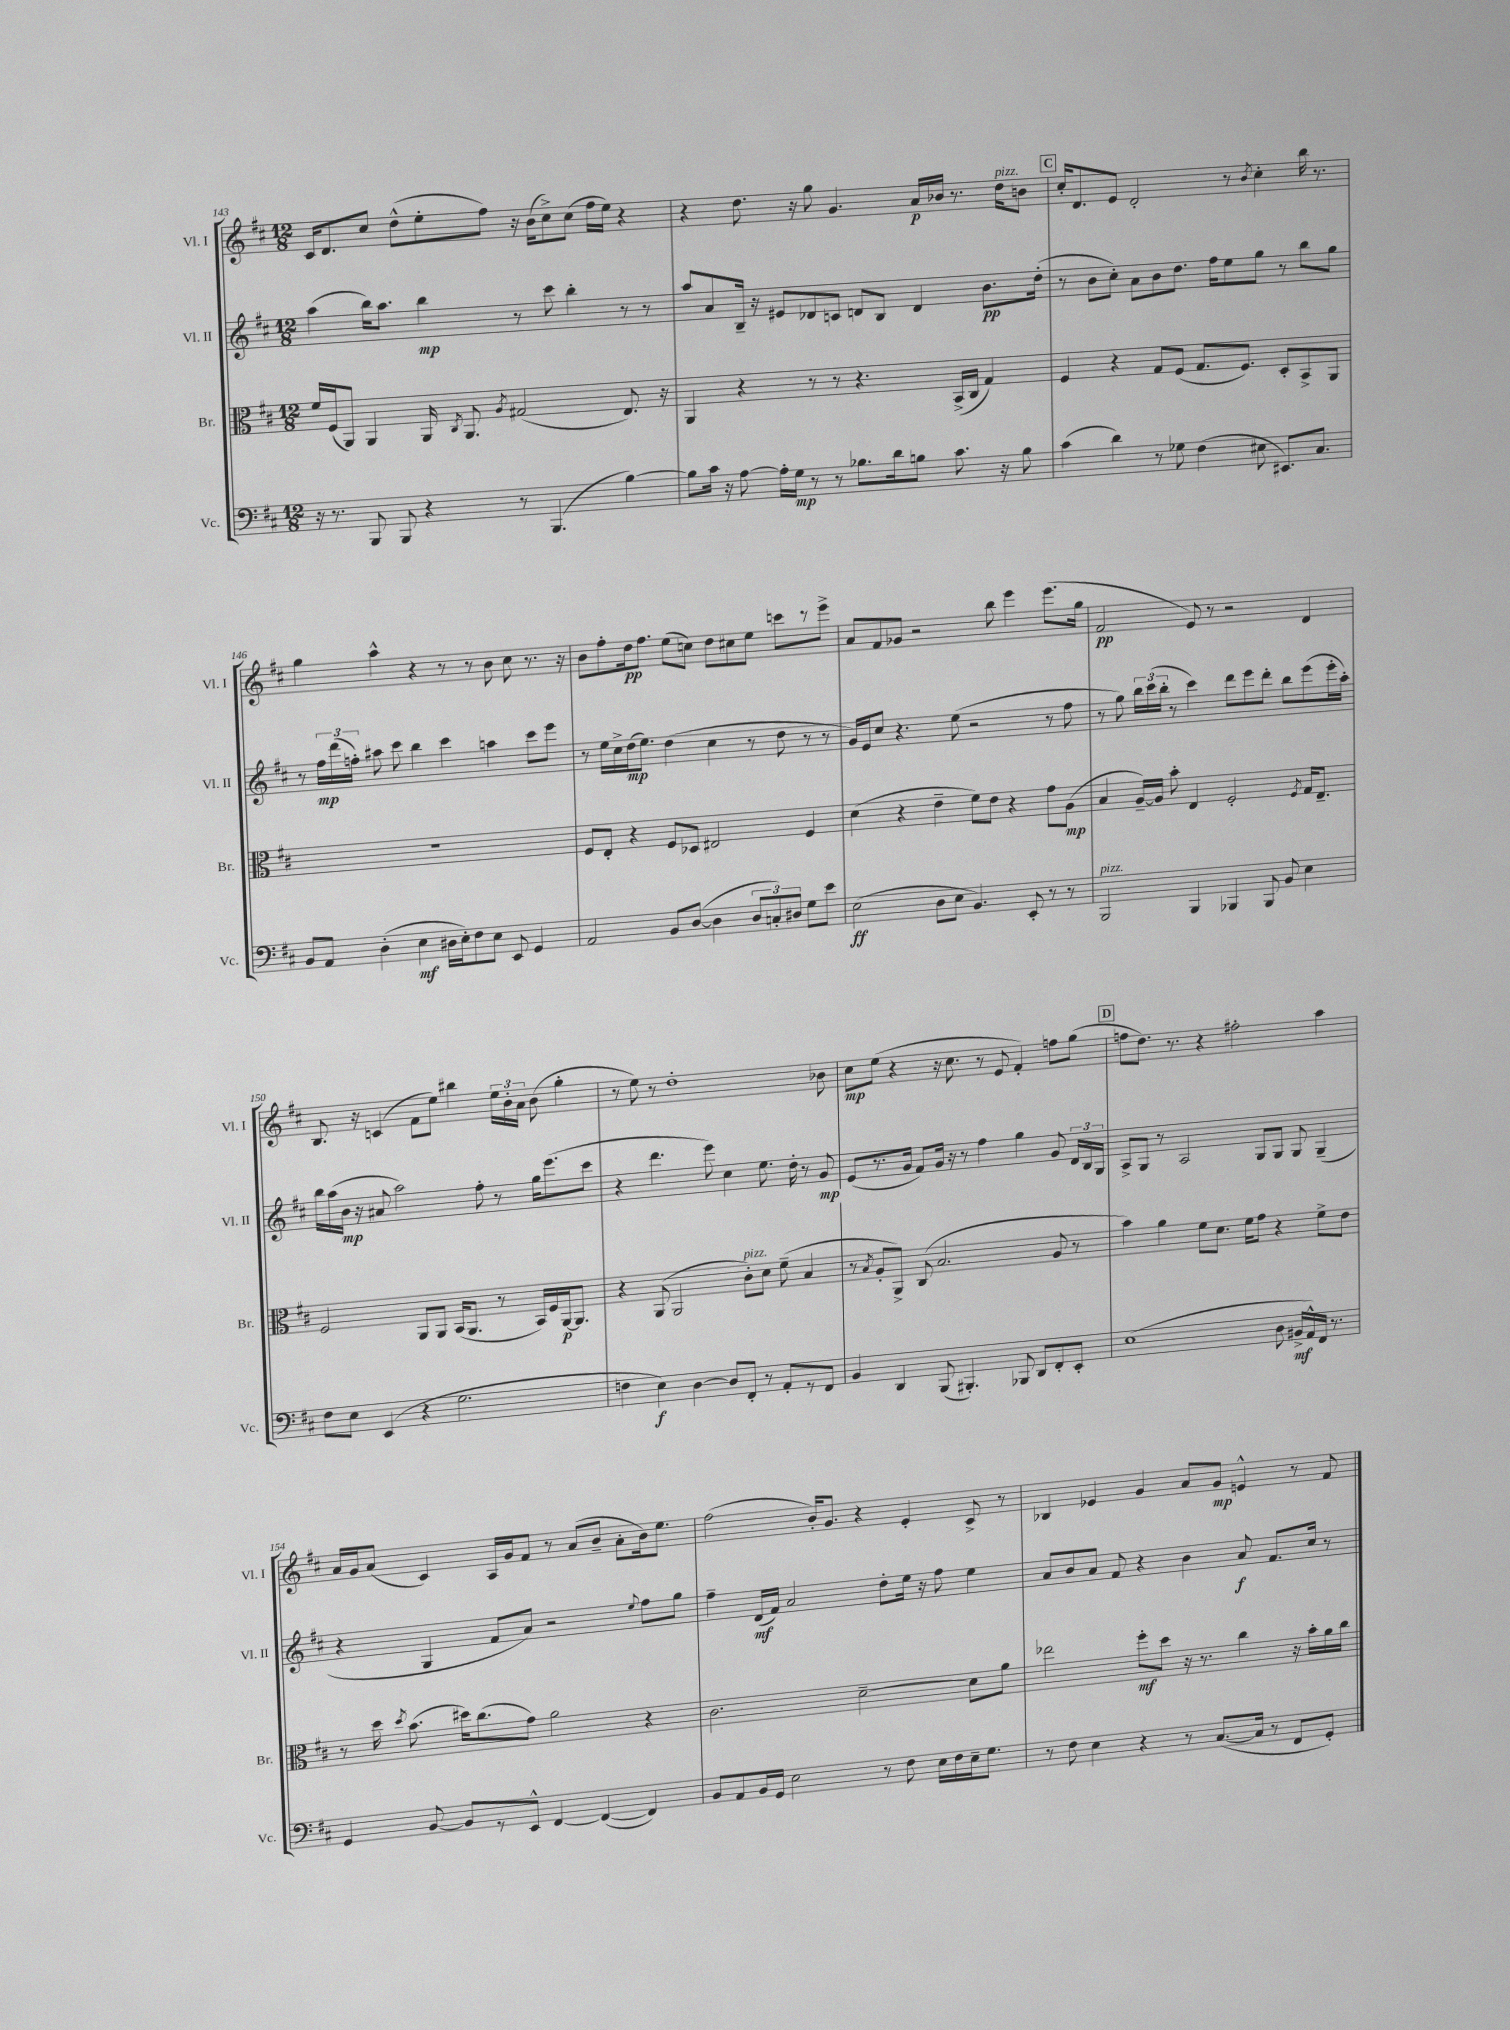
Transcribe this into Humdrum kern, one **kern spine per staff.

**kern	**kern	**kern	**kern
*staff4	*staff3	*staff2	*staff1
*clefF4	*clefC3	*clefG2	*clefG2
*k[f#c#]	*k[f#c#]	*k[f#c#]	*k[f#c#]
*M12/8	*M12/8	*M12/8	*M12/8
16r	16f#	(4aa	16c#
8.r	(16F#	.	8.d
.	8AA)	.	.
8BBB	4AA	16bb)	8cc#
.	.	8.aa	.
8BBB	.	.	(8dd^^
4r	16AA	4bb	8ee'
.	8qC#	.	.
.	8.AA	.	.
.	.	.	8ff#)
.	8qA	.	.
8r	(2G#	8r	16r
.	.	.	(16b
(4.BBB	.	8ccc#	8cc#^)
.	.	4bb'	(8cc#
.	.	.	16ff#
.	.	.	16ee)
[4B)	8.E)	8r	4r
.	.	8r	.
.	16r	.	.
=	=	=	=
8B]	4AA	8aa	4r
16c#	.	8a	.
16r	.	.	.
[8A	4r	16B~	8.dd
.	.	16r	.
16A']	.	8e#	.
16G	.	.	16r
8r	8r	8d-	8gg
8r	8r	8c	4.g
8.B-	4.r	8d	.
.	.	8B	.
16d	.	.	.
8B	.	4d	16a
.	.	.	16b-
8.c#	(16BB^	.	8.r
.	16C#	.	.
.	4G)	8.b	.
16r	.	.	16dd
8B	.	.	8b
.	.	(16dd'	.
=	=	=	=
(4c#	4F#	8r	16cc#'
.	.	.	8.d
.	.	8b	.
4d)	4r	8cc#')	8e
.	.	8a	2d'
8r	8G	8b	.
8G-	(8F#	8.dd	.
(4F#	8.G	.	.
.	.	16ff#	.
.	.	8ee	8r
.	8.F#)	.	.
.	.	.	8qb
8E#	.	8gg	4cc#'
8.EE#)	8D'	8r	.
.	8BB^	8bb	16bb
8.C#	.	.	8.r
.	8AA	8gg	.
=	=	=	=
8BB	1.r	8r	4gg
8AA	.	24ff#	.
.	.	(24ddd	.
.	.	24ff')	.
(4D'	.	8aa#	4aa^^
.	.	8ccc#	.
4E	.	4bb	4r
16D#	.	4ccc#	8r
16E')	.	.	.
8F#	.	.	8r
8E	.	4aa	8b
8EE	.	.	8cc#
4GG	.	8ccc#	8.r
.	.	8eee	.
.	.	.	16r
=	=	=	=
2AA	8F#	8r	8b
.	8E'	16ee	8ff#'
.	.	16cc#^	.
.	4r	(16dd	16dd
.	.	8.ee)	8.ff#
8BB	8F#	(4dd	(8ee
([8D	8D-	.	8cc)
4D]	2E#	4cc#	8dd
.	.	.	8cc#
12D	.	8r	8ee
12C')	.	.	.
.	.	8dd	8ccc
12D#	.	.	.
8G	4F#	8r	8r
8e	.	8r	8eee^
=	=	=	=
(2E	(4d	16g)	8a
.	.	16e	.
.	.	8cc#	8f#
.	4r	4.r	8g-
.	.	.	2r
8D	4e~	.	.
8E	.	(8ee	.
4.BB)	8f#)	2r	.
.	8e	.	8bb
.	4r	.	4eee
8EE'	.	.	.
8r	8g	8r	(8.eee
8r	(8A	8ff#	.
.	.	.	16gg
=	=	=	=
2BBB	4B	8r	2f#
.	.	8gg)	.
.	[16A~)	24bb	.
.	.	(24ccc#	.
.	16A]	.	.
.	.	24bb'	.
.	8b'	8r	.
4BBB	4E	4ccc#)	8e)
.	.	.	8r
4BBB-	2F#'	8ddd	2r
.	.	8eee	.
8BBB-	.	8ddd'	.
8BB	.	8bb	.
.	8qF#	.	.
4E	16G	(8eee	4d
.	8.E~	.	.
.	.	16eee'	.
.	.	16aa')	.
=	=	=	=
8F#	2F#	16bb	8.B
.	.	(16aa	.
8E	.	16b	.
.	.	16r	16r
(4EE	.	8a#	(4c
.	.	2aa)	.
4r	8AA	.	8f#
.	8AA	.	8ee)
2.G	(16BB	.	4bb#
.	8.AA	.	.
.	.	8ff#'	.
.	8r	8r	24ee
.	.	.	24b'
.	.	.	24a
.	16BB)	16gg	(8b
.	16F#	(8.eee	.
.	[16AA	.	4gg'
.	8.AA]	.	.
.	.	8ccc#	.
=	=	=	=
4F	4r	4r	8r
.	.	.	8ee)
4E)	(8AA	4.ddd	8r
.	2AA	.	1dd'
[4D	.	.	.
.	.	8eee)	.
8D]	.	4cc#	.
8FF#'	8c#')	.	.
8r	8d	8.ee	.
8AA'	(8f#~	.	.
.	.	16dd'	.
8r	4B	8r	.
8FF#	.	8g	8b-
=	=	=	=
4BB	8r	(8e	8cc#
.	8qB	.	.
.	8A'	8.r	(8ee
4DD	8AA^)	.	4r
.	.	16g	.
.	(8C#	8f#)	.
(8BBB	2.B	16g	16r
.	.	16r	8.cc#
4.BBB#')	.	8r	.
.	.	4ff#	8r
.	.	.	8e
8BBB-	.	4gg	4f#')
8DD	.	.	.
8FF#'	8A	8g	8ff
8EE'	8r	24d	(8gg
.	.	24B	.
.	.	24G	.
=	=	=	=
(1E	4b)	8A^	8ff
.	.	8G	8.dd)
.	4a	8r	.
.	.	.	8.r
.	.	2A	.
.	8f#	.	4r
.	8.d	.	.
.	.	.	2ff#'
.	16f#	.	.
.	8g	8G	.
8D	4r	8G	.
16BB#^	.	8G	.
16AA^^)	.	.	.
16FF#	8f#^	(4G~	4aa
8.r	.	.	.
.	8e	.	.
=	=	=	=
4GG	8r	4r	16a
.	.	.	16g
.	16dd	.	(8a
.	8qdd	.	.
.	(8.b	.	.
[8BB	.	4G	4c#)
8BB]	16dd#)	.	.
.	(8.cc#	.	.
8r	.	8f#	16A
.	.	.	16g
8EE^^	8g)	8a)	8f#
[4FF#	2a	2r	8r
.	.	.	(8a
(4FF#_	.	.	8b~
.	.	.	8a'
.	.	8qqee	.
4FF#])	4r	8ff#	16b)
.	.	.	8.ee
.	.	8gg	.
=	=	=	=
8BB	2.c#	4ff#~	(2ff#
8AA	.	.	.
16BB	.	(16d	.
16GG	.	16f#)	.
2E	.	2a	.
.	.	.	16b')
.	.	.	8.g
.	[2d~	.	4r
8r	.	8dd'	.
8F#	.	16ee	4e'
.	.	16r	.
16E	.	8ff#	.
16F#	.	.	.
16E~	8d]	4ee	8c#^
8.G	.	.	.
.	8a	.	8r
=	=	=	=
8r	2ee-	8a	4B-
8F#	.	8b	.
4E	.	8a	4e-
.	.	8f#	.
4r	8ff#'	4r	4g
.	8dd	.	.
8r	16r	4b	8a
.	8.r	.	.
([8.C#	.	.	8g
.	4cc#	8a	4e^^
16C#]	.	.	.
8r	.	8.f#	.
8FF#	16r	.	8r
.	16b'	16cc#	.
8GG')	16a	8r	8f#
.	16cc#	.	.
==	==	==	==
*-	*-	*-	*-
